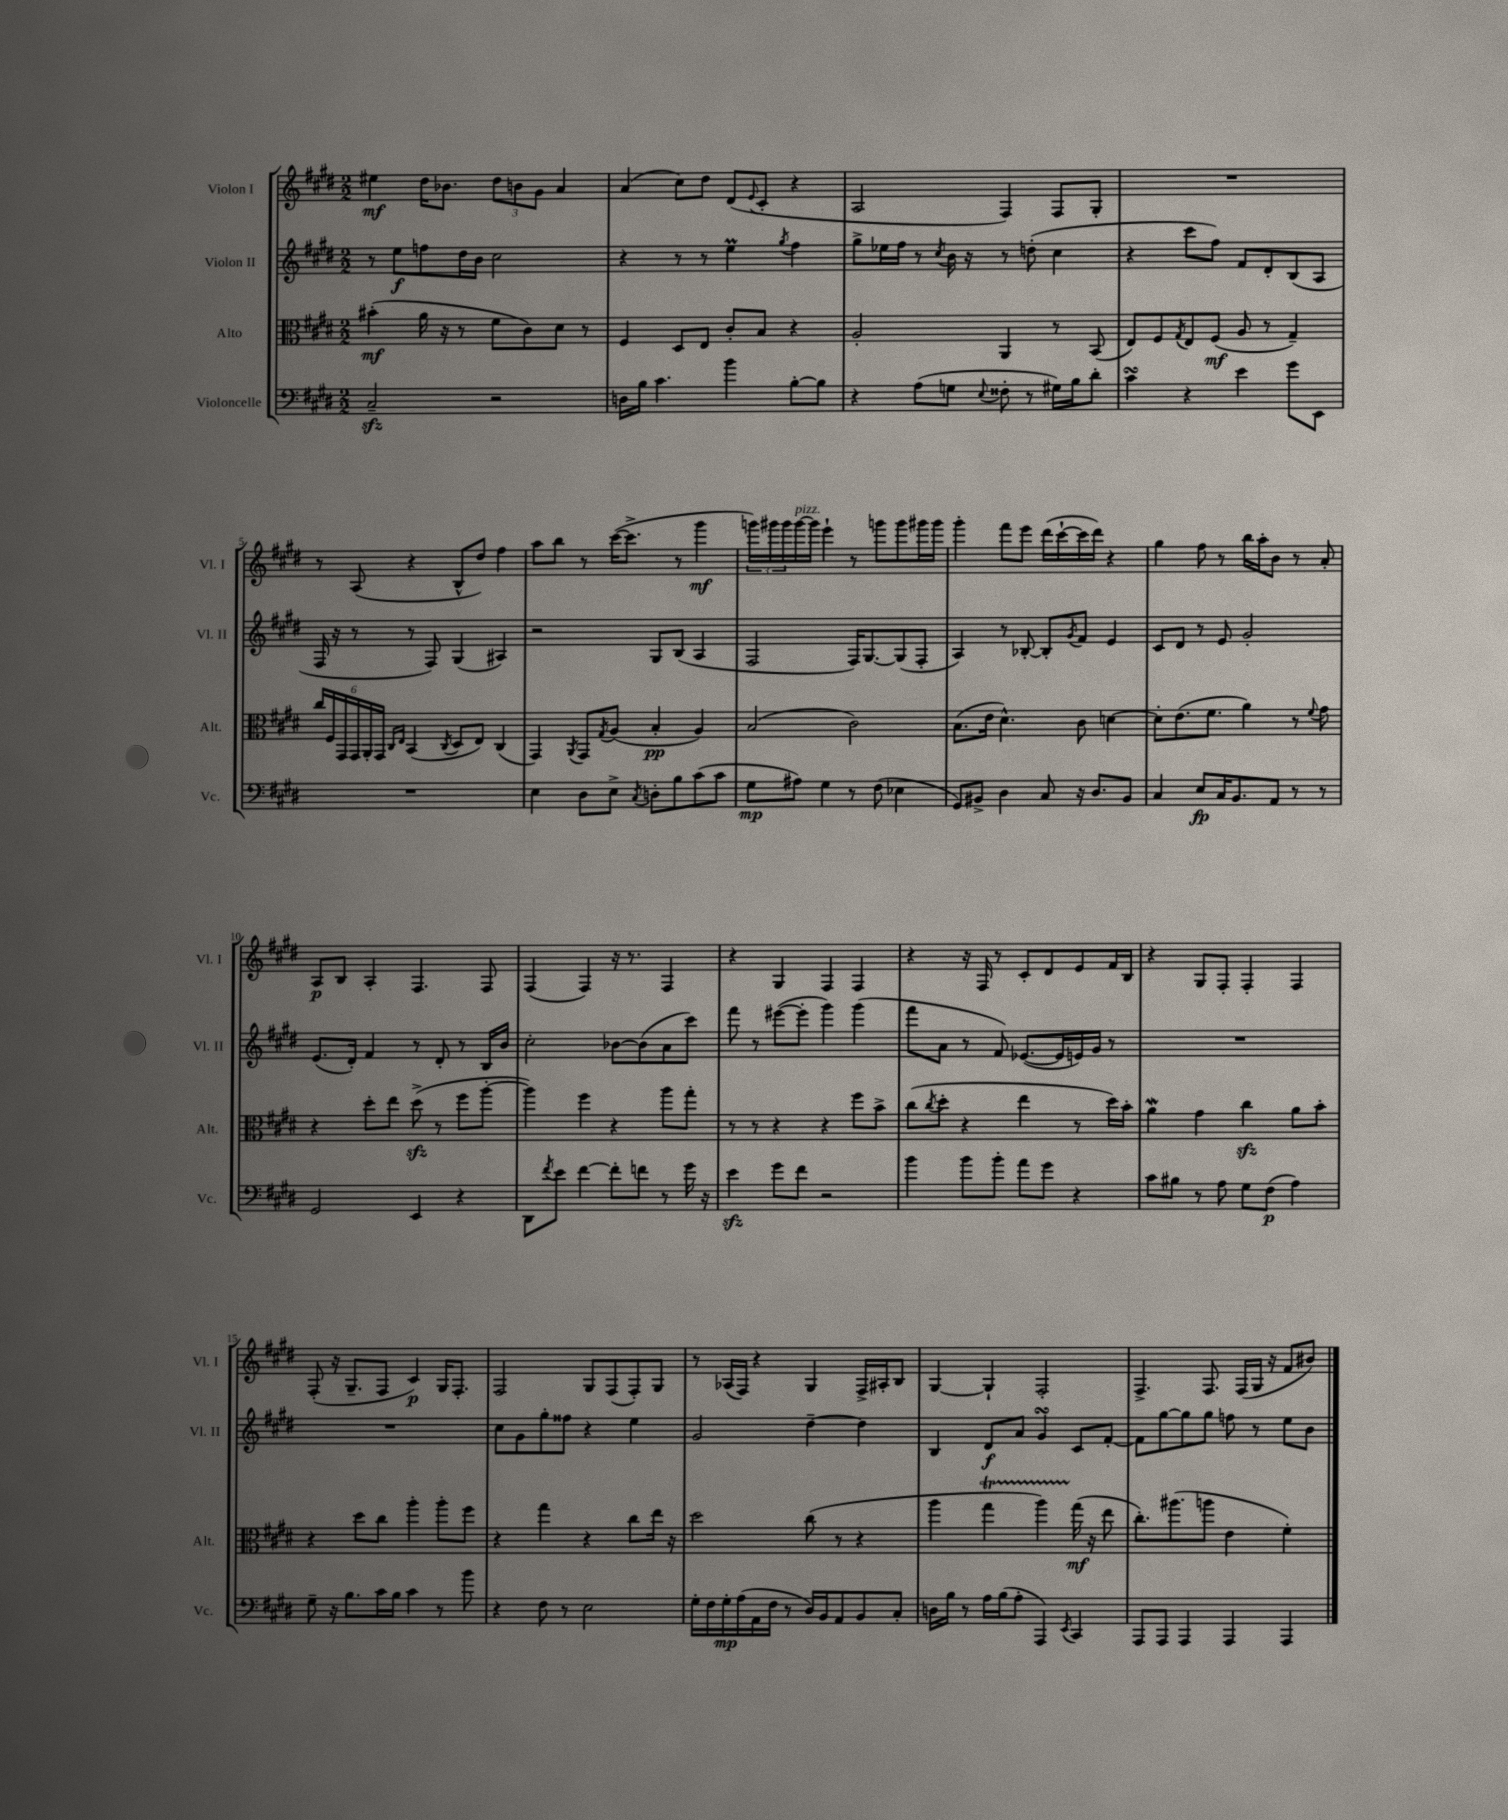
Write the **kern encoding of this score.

**kern	**kern	**kern	**kern
*staff4	*staff3	*staff2	*staff1
*clefF4	*clefC3	*clefG2	*clefG2
*k[f#c#g#d#]	*k[f#c#g#d#]	*k[f#c#g#d#]	*k[f#c#g#d#]
*M2/2	*M2/2	*M2/2	*M2/2
2C#~	(4b#'	8r	4ee#
.	.	8ee	.
.	16a	8ff	16dd#
.	16r	.	8.b-
.	8r	16dd#	.
.	.	16b	.
2r	8f#	2cc#	12dd#
.	.	.	12b
.	8c#)	.	.
.	.	.	12g#
.	8d#	.	4a
.	8r	.	.
=	=	=	=
16D	4F#	4r	(4a
16B	.	.	.
4.c#	.	.	.
.	8D#	8r	8cc#)
.	8E	8r	8dd#
4b	8c#'	4ee	(8d#
.	.	.	8qqe
.	8B	.	8c#'
.	.	8qgg#	.
[8B'	4r	4ff#	4r
8B]	.	.	.
=	=	=	=
4r	2A'	8gg#^	2A
.	.	16ee-	.
.	.	16ff#	.
(8A	.	8r	.
.	.	8qcc#	.
8G	.	16b	.
.	.	16r	.
8qqE	.	.	.
8F##'	4AA	8r	4F#)
8r	.	(8dd'	.
16G#)	8r	4cc#	8F#
16B	.	.	.
8d#'	(8BB	.	8G#'
=	=	=	=
4c#	8E)	4r	1r
.	8F#	.	.
.	8qG#	.	.
4r	8E	8ccc#	.
.	(8F#	8ff#)	.
4e	8A	8f#	.
.	8r	8d#'	.
8g#	4G#~)	(8B	.
8EE	.	8A	.
=	=	=	=
1r	24cc#	16F#	8r
.	24F#	.	.
.	.	16r	.
.	24GG#	.	.
.	24GG#	8r	(8A
.	24AA'	.	.
.	24GG#	.	.
.	16qqC#	.	.
.	16qqE	.	.
.	(4BB	8r	4r
.	.	8F#)	.
.	8qC#	.	.
.	8D#	(4G#	8B^^
.	8E)	.	8dd#)
.	(4C#	4A#)	4ff#
=	=	=	=
4E	4GG#)	2r	8aa
.	.	.	8bb
.	8qAA	.	.
8D#	8GG#	.	8r
.	8qG#	.	.
8E^	(8A	.	([16ccc#
.	.	.	8.ccc#^]
8qC#	.	.	.
8D'	4B'	8G#	.
8B	.	(8B	8r
(8c#	4A)	4A	4ggg#
8c#	.	.	.
=	=	=	=
8G#	(2B	2F#	24ggg)
.	.	.	24ggg#
.	.	.	24ggg#
8A#)	.	.	[16ggg#
.	.	.	16ggg#]
4G#	.	.	4eee`
8r	2c#)	16F#)	8r
.	.	[8.G#	.
(8F#	.	.	8ggg
4E-	.	(8G#]	8ggg
.	.	8F#'	16ggg#
.	.	.	16ggg#
=	=	=	=
8GG#)	(8.B	4A)	4ggg#'
8BB#^	.	.	.
.	16e	.	.
4D#	4.d#^^)	8r	8fff#
.	.	[8B-'	8eee
8C#	.	8B-']	(16ddd#
.	.	.	[16ccc#`
.	.	8qg#	.
16r	8c#	8f#	16ccc#]
8.D#	.	.	16ddd#)
.	[4d	4e	4r
8BB#	.	.	.
=	=	=	=
4C#	8d']	8c#	4gg#
.	(8.e	8d#	.
8E	.	8r	8ff#
.	8.f#	.	.
16C#	.	8e	8r
8.BB	.	.	.
.	4a)	2g#'	16bb
.	.	.	16aa'
8AA	.	.	8b
8r	8r	.	8r
.	8qqf#	.	.
8r	8g#	.	8a'
=	=	=	=
2GG#	4r	(8.e	8A
.	.	.	8B
.	.	16d#')	.
.	8dd#'	4f#	4A'
.	8ee	.	.
4EE	(8dd#^	8r	4.F#
.	8r	8d#'	.
4r	8ff#	8r	.
.	[8aa'	16B	8F#
.	.	16b	.
=	=	=	=
8DD#	4aa])	2cc#'	(4F#
8qf#	.	.	.
8e	.	.	.
[4f#	4ff#	.	4F#)
8f#']	4r	[8b-	16r
.	.	.	8.r
8f	.	(8b-]	.
8r	8aa	8a	4F#
16g#	8gg#'	8ccc#)	.
16r	.	.	.
=	=	=	=
4e	8r	8fff#	4r
.	8r	8r	.
8g#	4r	([8eee#	4G#
8f#	.	8eee#']	.
2r	4r	4ggg#)	4F#
.	8ff#	(4ggg#	4F#
.	8b^	.	.
=	=	=	=
4b	(8cc#	8fff#	4r
.	8qcc#	.	.
.	8dd#'	8a	.
8b	4r	8r	16r
.	.	.	16F#
8b'	.	8f#)	8r
8a	4ee	([8.e-	8c#'
8g#	.	.	8d#
.	.	16e-]	.
4r	8r	16e)	8e
.	.	16g#	.
.	16dd#)	8r	16f#
.	16b'	.	16B
=	=	=	=
8c#	4a	1r	4r
8B#	.	.	.
8r	4g#	.	8G#
8A	.	.	8F#'
8G#	4cc#	.	4F#'
(8F#	.	.	.
4A)	8a	.	4F#
.	8b'	.	.
=	=	=	=
8G#~	4r	1r	(8F#'
16r	.	.	16r
8.B	.	.	8.G#~
.	8dd#	.	.
16c#	8cc#	.	8F#
16B	.	.	.
4c#	4aa'	.	4c#)
8r	8aa'	.	16G#
.	.	.	8.F#'
8b	8ff#	.	.
=	=	=	=
4r	4r	8cc#	2F#
.	.	8g#	.
8F#	4gg#	8gg#'	.
8r	.	8ff##	.
2E	4r	4r	8G#
.	.	.	(8F#
.	8cc#	4ee	8F#')
.	16ee	.	8G#
.	16r	.	.
=	=	=	=
16G#'	2dd#	2g#	8r
16F#	.	.	.
16G#'	.	.	(16A-
(16A	.	.	16F#)
16AA	.	.	4r
16F#	.	.	.
8r	.	.	.
16D#)	(8cc#	[4dd#~	4G#
16BB	.	.	.
8AA	8r	.	.
8BB	4r	4dd#]	16F#^
.	.	.	16A#'
8C#'	.	.	8B
=	=	=	=
16D	4aa	4B	[4G#
16B	.	.	.
8r	.	.	.
16A	4gg#	8d#	4G#`]
(16B	.	.	.
8A'	.	8a	.
4AAA)	4aa)	4g#	2F#'
8qEE	.	.	.
4CC#	(16gg#	8c#	.
.	16r	.	.
.	8ee	[8f#'	.
=	=	=	=
8AAA	8.cc#')	8f#]	4.F#^
8AAA	.	[8gg#	.
.	(8.aa#	.	.
4AAA	.	8gg#]	.
.	8aa	8gg#	8.F#
4AAA	4e	8ff	.
.	.	.	(16F#
.	.	8r	16G#
.	.	.	16r
4AAA	4f#')	8ee	8f#
.	.	8b	8b#)
==	==	==	==
*-	*-	*-	*-
